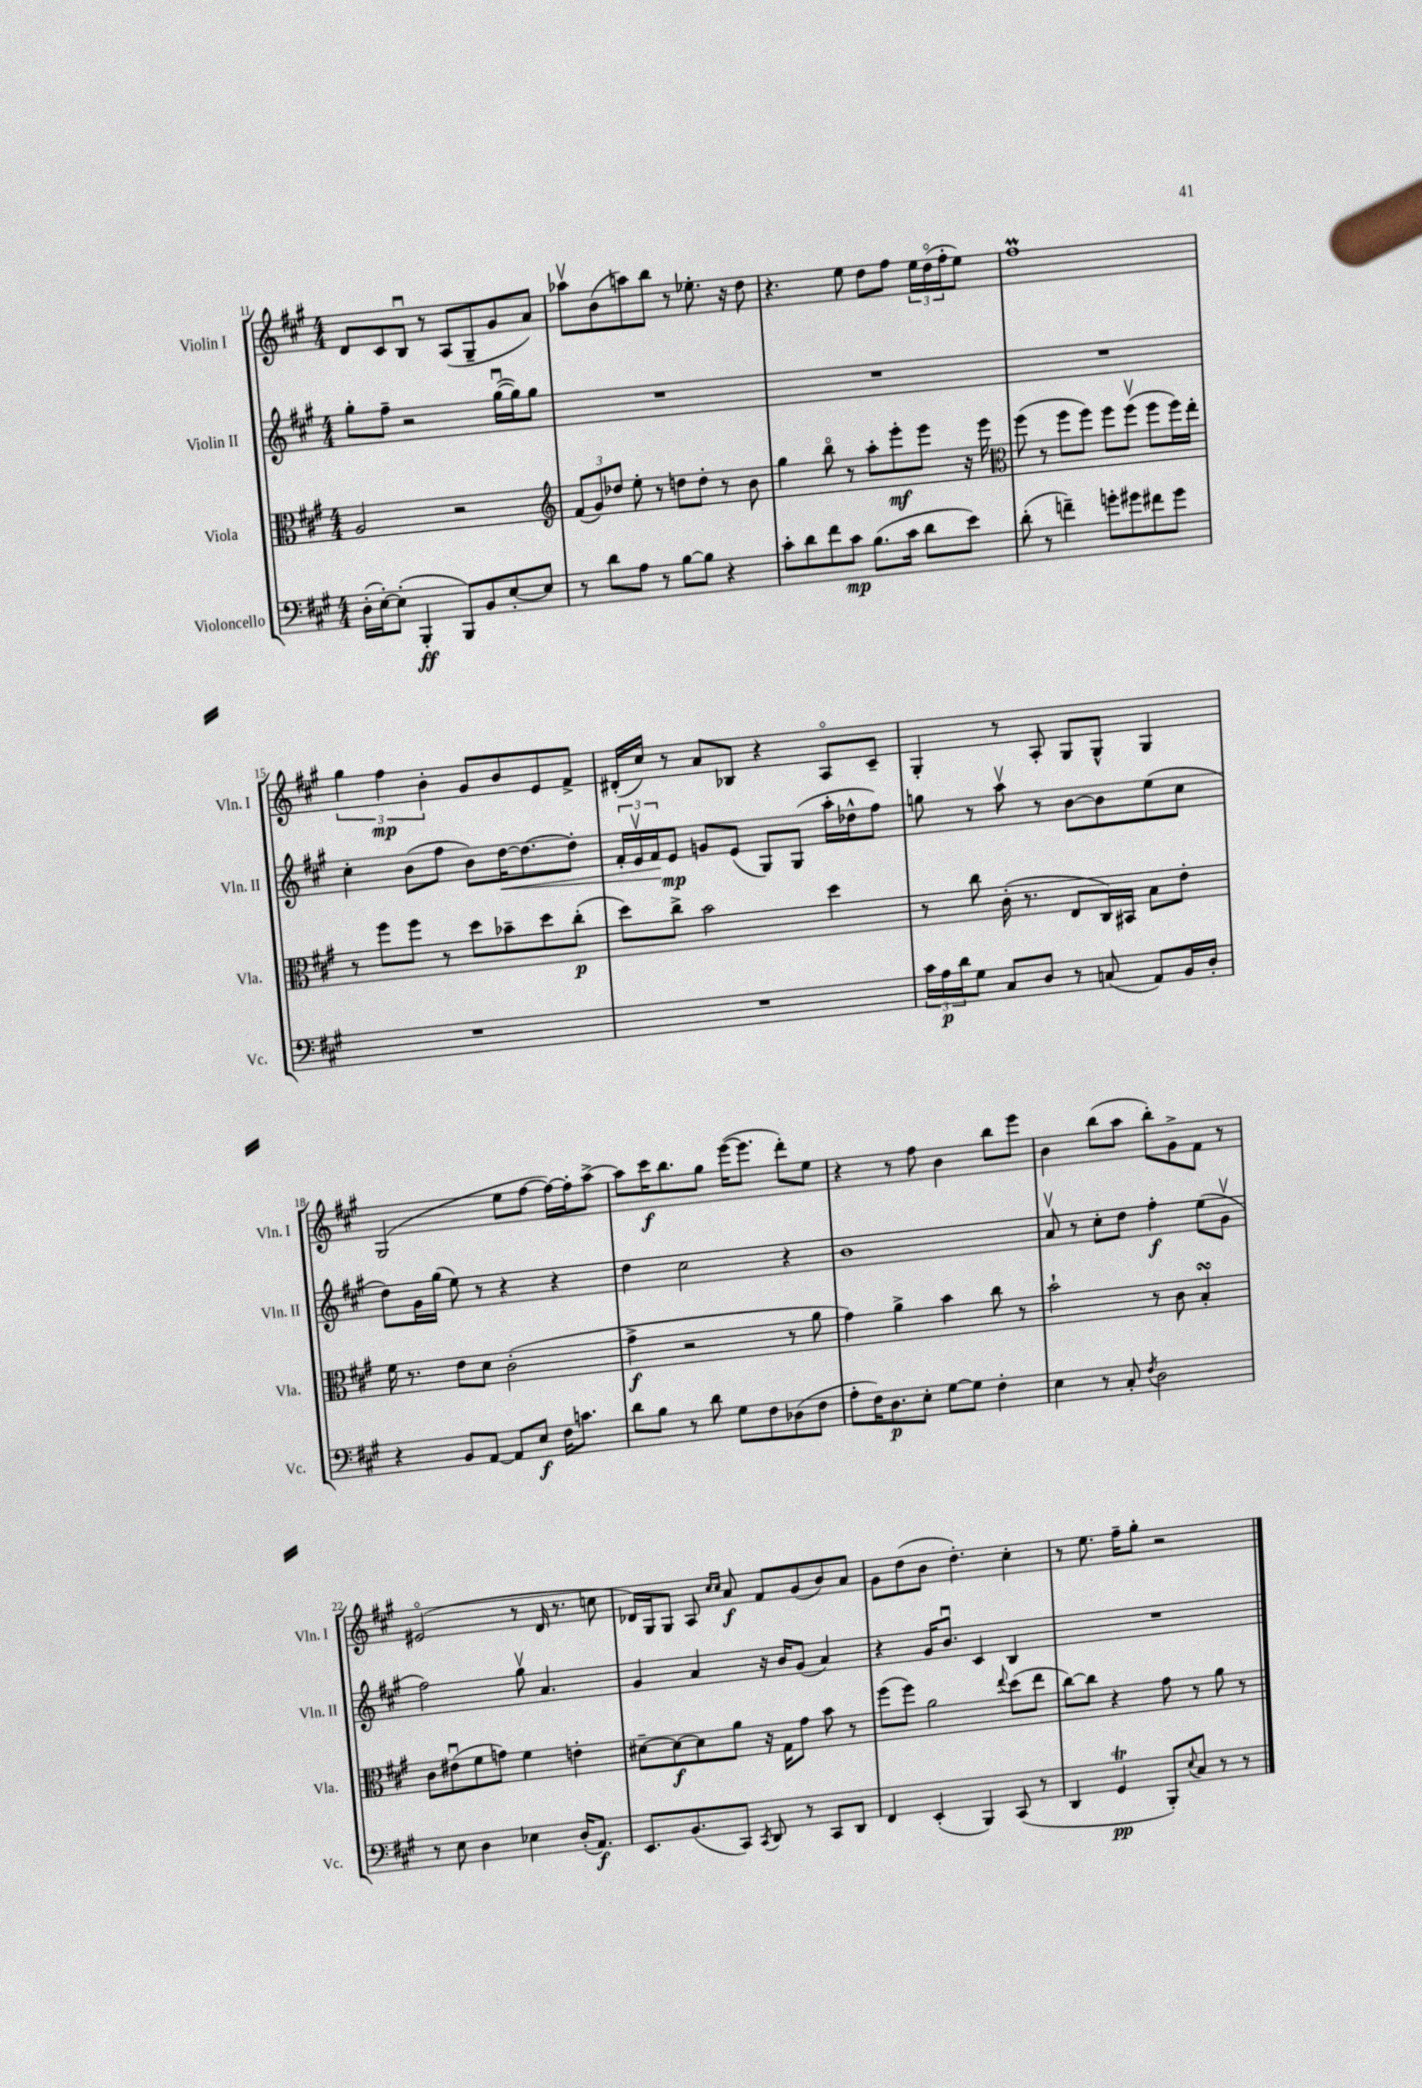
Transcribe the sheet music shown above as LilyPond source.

<<
\new StaffGroup <<
\new Staff = "s0" \with { instrumentName = "Violin I" shortInstrumentName = "Vln. I" } {
    \clef treble \key a \major \numericTimeSignature \time 4/4
    d'8 cis'8 b8\downbow r8 a8( gis8-- gis'8 a'8) |
    aes''8\upbow b'8( a''8) b''8 r8 ees''8.-. r16 d''8 |
    r4. e''8 d''8 fis''8 \tuplet 3/2 { e''16 d''16\flageolet( fis''16-. } e''8) |
    fis''1\prall |
    \tuplet 3/2 { gis''4 fis''4\mp b'4-. } gis'8 b'8 e'8 fis'8-> |
    dis'16-.( cis''16) r8 a'8 bes8 r4 a8\flageolet cis'8-- |
    gis4-. r8 a8-. gis8 gis8-^ gis4 |
    gis2( e''8 fis''8~ fis''16~) fis''16-. a''8~-> |
    a''8 cis'''16\f b''8. gis''8 e'''16~( e'''8. d'''8-.) e''8 |
    r4 r8 fis''8 b'4 b''8 e'''8 |
    b'4 b''8( a''8 b''8-.) gis'8-> fis'8 r8 |
    eis'2\flageolet( r8 d'16 r8. c''8 |
    des'16) gis16 gis8 a8 \grace { cis''16 cis''16 } a'8\f fis'8 gis'8( b'8) a'8 |
    gis'8 d''8( b'8 d''4.-.) cis''4-. |
    r8 e''8. fis''16-- gis''8-. r2 \bar "|." |
}
\new Staff = "s1" \with { instrumentName = "Violin II" shortInstrumentName = "Vln. II" } {
    \clef treble \key a \major \numericTimeSignature \time 4/4
    gis''8-. fis''8-- r2 gis''16~\downbow( gis''16) gis''8 |
    R1 |
    R1 |
    R1 |
    cis''4-. b'8( fis''8 b'8) d''16~\< d''8.~ d''8-. |
    \tuplet 3/2 { fis'16-. e'16\upbow fis'16\! } e'8\mp g'8 e'8( gis8) gis8( a''16-. des''16-^ fis''8) |
    g''8 r8 a''8\upbow r8 b'8~ b'8 e''8( cis''8 |
    d''8) gis'16 gis''16( e''8) r8 r4 r4 |
    d''4 cis''2 r4 |
    b'1 |
    a'8\upbow r8 cis''8-. d''8 fis''4-.\f e''8( gis'8\upbow |
    fis''2) gis''8\upbow a'4. |
    gis'4 a'4 r16 b'16 gis'8( a'4) |
    r4 gis'16 b'8.\downbow cis'4 b4 |
    R1 \bar "|." |
}
\new Staff = "s2" \with { instrumentName = "Viola" shortInstrumentName = "Vla." } {
    \clef alto \key a \major \numericTimeSignature \time 4/4
    a2 r2 |
    \clef treble \tuplet 3/2 { fis'8( gis'8) des''8 } e''8-. r8 d''8 d''8-. r8 b'8 |
    gis''4 b''8\flageolet r8 a''8-. e'''8-.\mf e'''8 r16 e'''16 |
    \clef alto fis''8( r8 fis''8 fis''8) fis''8 fis''8\upbow( fis''8 fis''16) e''16-. |
    r8 fis''8 fis''8 r8 d''8 bes'8-- d''8 cis''8-.\p( |
    d''8) cis''8-> b'2 d''4 |
    r8 cis''8 cis'16-.( r8. e8 cis16) bis,16 b8 e'8-. |
    fis'16 r8. e'8 d'8 cis'2-.( |
    gis'4->\f r2 r8 a'8 |
    gis'4) a'4-> b'4 cis''8 r8 |
    b'2-! r8 cis'8 b4-.\turn |
    cis'8 eis'8\downbow( fis'8 g'8) fis'4 e'4-. |
    dis'8~-- dis'8~\f dis'8 a'8 r16 gis16 gis'8 b'8 r8 |
    fis''8( fis''8) a'2 \appoggiatura { e''8 } d''8( e''8 |
    cis''8~) cis''8 r4 gis'8 r8 a'8 r8 \bar "|." |
}
\new Staff = "s3" \with { instrumentName = "Violoncello" shortInstrumentName = "Vc." } {
    \clef bass \key a \major \numericTimeSignature \time 4/4
    d16-.( e16~-.) e8-.( b,,4-.\ff b,,8) b,8 e8~-. e8 |
    r8 d'8 a8 r8 b8~ b8 r4 |
    cis'8-. d'8 fis'8 cis'8\mp b8.( cis'16 d'8 e'8) |
    d'8-.( r8 f'4--) g'8-. gis'8 fis'8 gis'8 |
    R1 |
    R1 |
    \tuplet 3/2 { cis'16 a16\p d'16 } gis8 cis8 d8 r8 c8( a,8) b,16 d16-. |
    r4 b,8 a,8~ a,8 e8\f fis16 c'8. |
    d'8 b8 r8 d'8 gis8 fis8 des8( fis8 |
    a8-. fis16) d8.\p e8-. gis8~ gis8 fis4-. |
    e4 r8 cis8-. \acciaccatura { fis8 } d2 |
    r8 e8 d4 ees4 d16-.( a,8.\f) |
    e,8. b,8.( cis,8) \acciaccatura { cis,8 } d,8 r8 cis,8 d,8 |
    fis,4 e,4-.( b,,4) cis,8( r8 |
    d,4 gis,4\trill\pp b,,8-.) \appoggiatura { e8 } cis8 r8 r8 \bar "|." |
}
>>
>>
\layout { \context { \Score currentBarNumber = #11 } }
